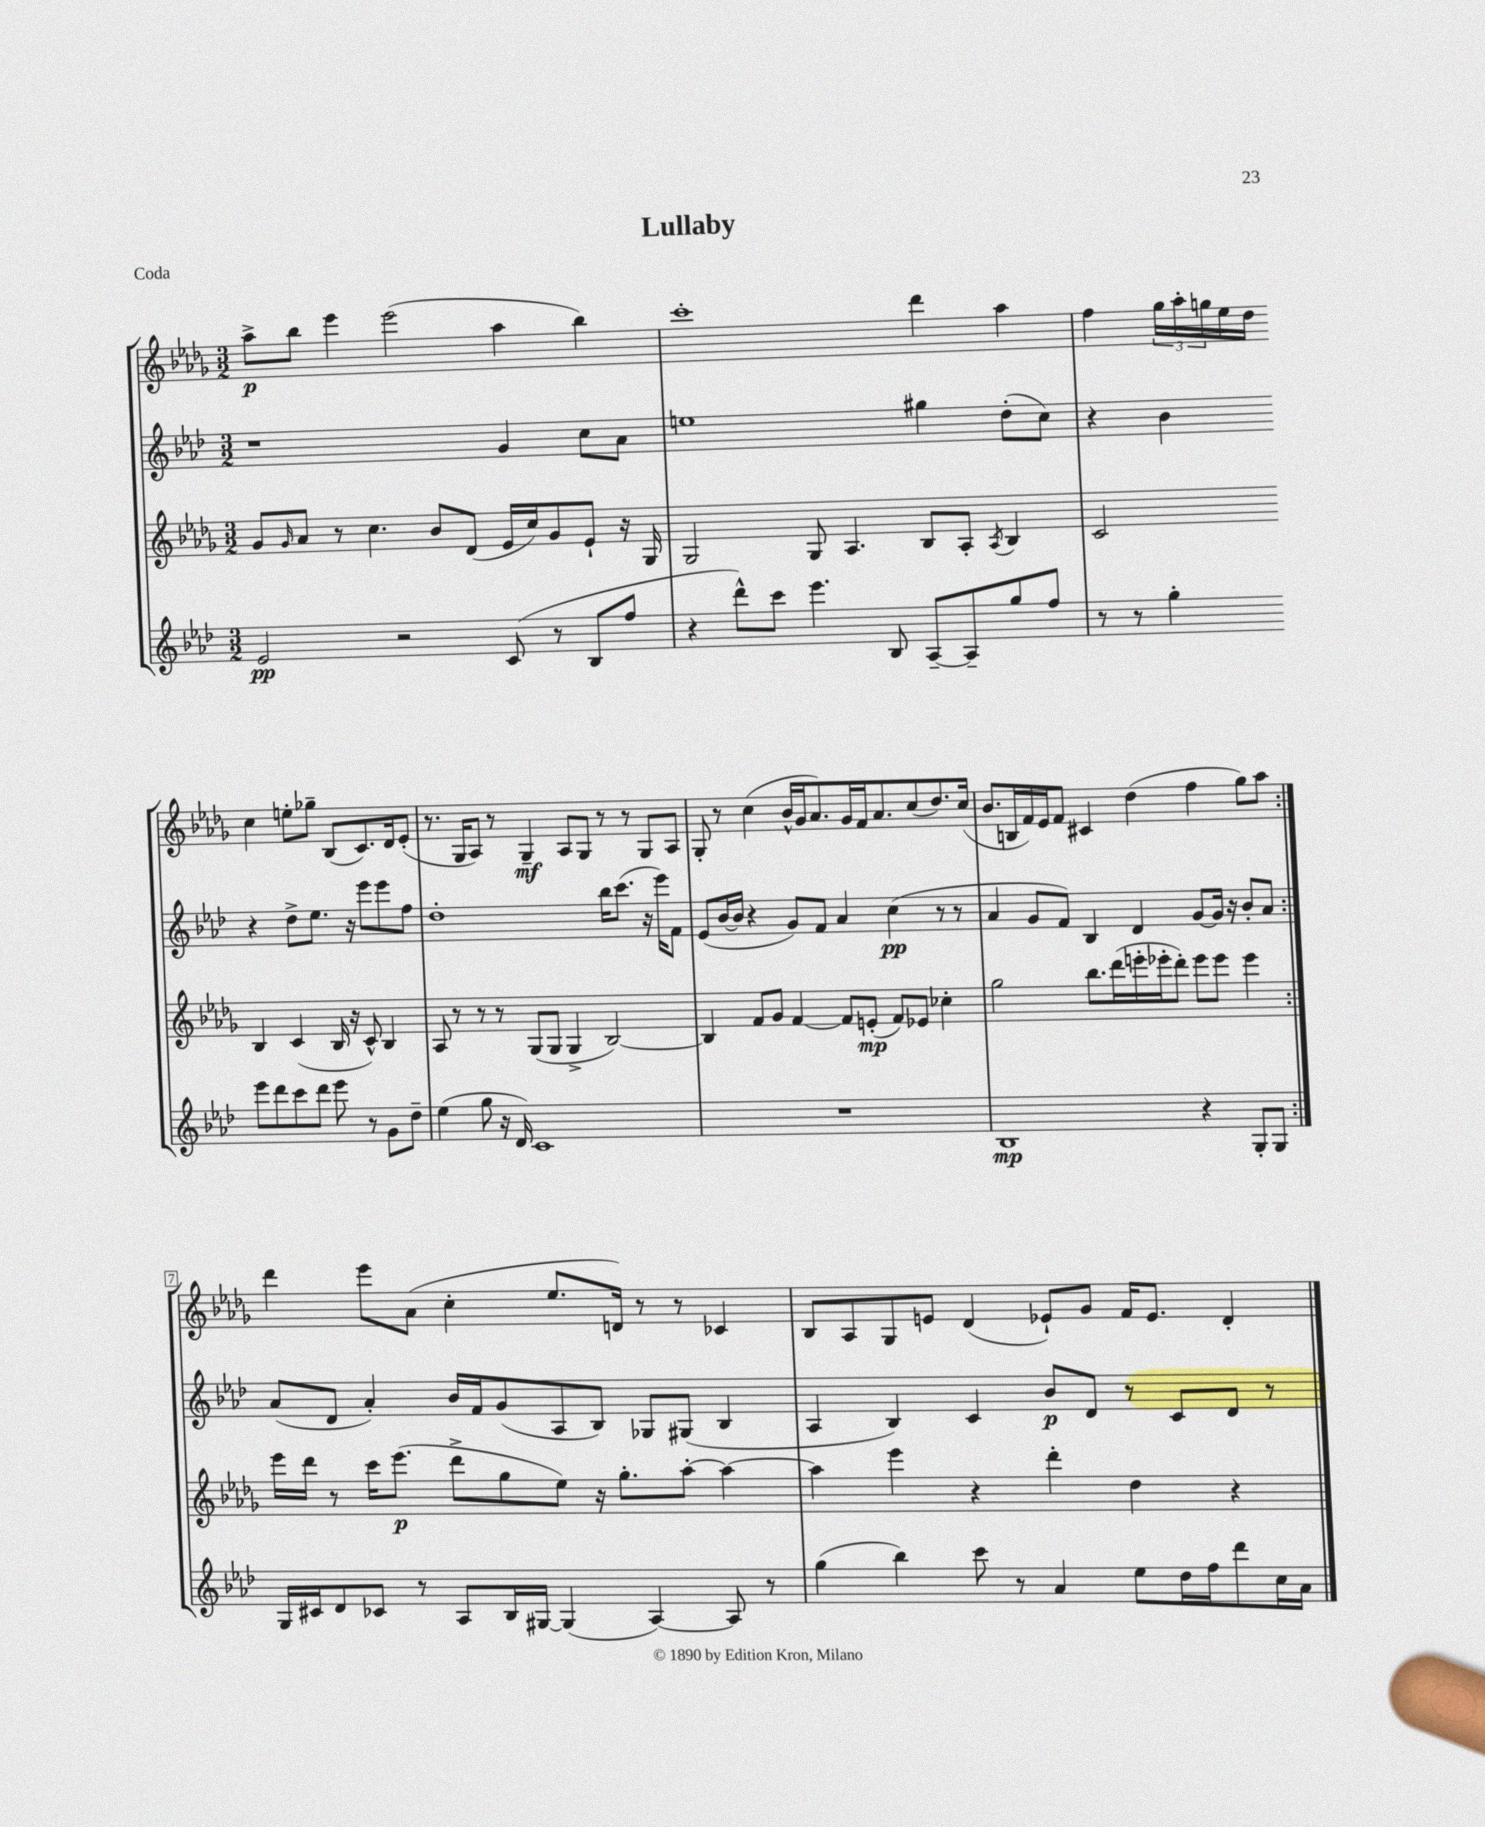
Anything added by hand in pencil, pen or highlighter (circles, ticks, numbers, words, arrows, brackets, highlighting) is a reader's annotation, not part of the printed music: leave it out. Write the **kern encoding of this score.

**kern	**kern	**kern	**kern
*staff4	*staff3	*staff2	*staff1
*clefG2	*clefG2	*clefG2	*clefG2
*k[b-e-a-d-]	*k[b-e-a-d-g-]	*k[b-e-a-d-]	*k[b-e-a-d-g-]
*M3/2	*M3/2	*M3/2	*M3/2
2e-/	8g-/L	1r	8aa-^\L
.	16qqg-/	.	.
.	8a-/J	.	8bb-\J
.	8r	.	4eee-\
.	4.cc\	.	.
2r	.	.	(2eee-\
.	8b-/L	.	.
.	(8d-/J	.	.
(8c/	16e-/LL	4g/	4aa-\
.	16cc/J)	.	.
8r	8g-/	.	.
8B-/L	8e-`/J	8cc\L	4bb-\)
8ff/J	16r	8a-\J	.
.	16G-/	.	.
=	=	=	=
4r	2G-/	1ee	1ccc'
8ddd-^^\L)	.	.	.
8ccc\J	.	.	.
4.eee-\	8G-/	.	.
.	4.A-/	.	.
8B-/	.	.	.
[8A-~/L	8B-/L	4gg#\	4ddd-\
8A-~/]	8A-'/J	.	.
.	8qA-/	.	.
8gg/	4B-/	(8dd-'\L	4aa-\
8ff/J	.	8cc\J)	.
=	=	=	=
8r	2c/	4r	4ff\
8r	.	.	.
4gg'\	.	4b-\	24gg-\LL
.	.	.	24aa-'\
.	.	.	24gg\
.	.	.	16ee-\
.	.	.	16dd-\JJ
8eee-\L	4B-/	4r	4cc\
8ddd-\	.	.	.
8ccc\	(4c/	8dd-^\L	8ee'\L
8ddd-\J	.	8.ee-\J	8gg-~\J
8eee-\	16B-/	.	(8B-/L
.	16r	16r	.
8r	8c^^/)	8eee-\L	8.c/)
8g\L	4B-/	8eee-\	.
.	.	.	16d-/k
8dd-~\J	.	8ff\J	(8e-'/J
=	=	=	=
(4ee-\	8A-/	1dd-'	8.r
.	8r	.	.
.	.	.	16G-/LK
8gg\	8r	.	8A-/J)
16r	8r	.	8r
16d-/)	.	.	.
1c	(8G-/L	.	4G-~/
.	8G-/J	.	.
.	4G-^/	.	8A-/L
.	.	.	8G-/J
.	[2B-/)	16bb-\LK	8r
.	.	(8.ccc\J	.
.	.	.	8r
.	.	16r	8G-/L
.	.	16eee-\LK)	.
.	.	8f\J	8A-/J
=	=	=	=
1.r	4B-/]	(8e-/L	8G-'/
.	.	[16b-/L	8r
.	.	16b-/]JJ	.
.	8f/L	4r	(4cc\
.	8g-/J	.	.
.	[4f/	8g/L)	16b-^^/LL
.	.	.	16g-/J
.	.	8f/J	8.a-/)
.	8f/]L	4a-/	.
.	.	.	16g-/L
.	(8e'/J	.	16f/J
.	.	.	8.a-/
.	8f/L)	(4cc\	.
.	8e-/J	.	(8cc/
.	4cc-'\	8r	8.dd-/)
.	.	8r	.
.	.	.	(16cc/Jk
=	=	=	=
1B-	2gg-\	4a-/	8.b-/L
.	.	.	16B/L
.	.	8g/L	16f/)
.	.	.	16e-/J
.	.	8f/J)	8f/J
.	8.bb-\L	4B-/	4c#/
.	(16ddd-\L	.	.
.	16eee'\	4d-/	(4dd-\
.	16eee-'\J	.	.
.	8ddd-'\J)	.	.
4r	8eee-\L	[8g/L	4ff\
.	8eee-\J	16g/]Jk	.
.	.	16r	.
8G'/L	4eee-\	8b-'/L	8gg-\L)
8G/J	.	8a-/J	8aa-\J
=:|!	=:|!	=:|!	=:|!
16G/LL	16eee-\LL	(8a-/L	4ddd-\
16c#/J	16ddd-\JJ	.	.
8d-/	8r	8d-/J	.
8c-/J	16ccc\LK	4a-'/)	8eee-\L
.	(8.eee-\J	.	.
8r	.	.	(8a-\J
8A-/L	8ddd-^\L	16b-/LL	4cc'\
.	.	16f/J	.
16B-/L	8gg-\	(8g/	.
[16G#/JJ	.	.	.
(4G#/]	8ee-\J)	8A-/	8.ee-/L
.	16r	8B-/J)	.
.	8.gg-'\L	.	16d/Jk)
[4A-/)	.	8G-/L	8r
.	[8aa-'\J	(8G#/J	8r
8A-/]	4aa-\_	4B-/	4c-/
8r	.	.	.
=	=	=	=
(4gg\	4aa-\]	4A-/	8B-/L
.	.	.	8A-/
4bb-\)	4eee-\	4B-/)	8G-/
.	.	.	8e/J
8ccc\	4r	4c/	(4d-/
8r	.	.	.
4a-/	4ddd-'\	8b-/L	8e-`/L)
.	.	8d-/J	8g-/J
8ee-\L	4dd-\	8r	16f/LK
.	.	.	8.e-/J
16dd-\L	.	8c/L	.
16ff\J	.	.	.
8ddd-\	4r	8d-/J	4d-'/
16cc\L	.	8r	.
16a-\JJ	.	.	.
==	==	==	==
*-	*-	*-	*-
